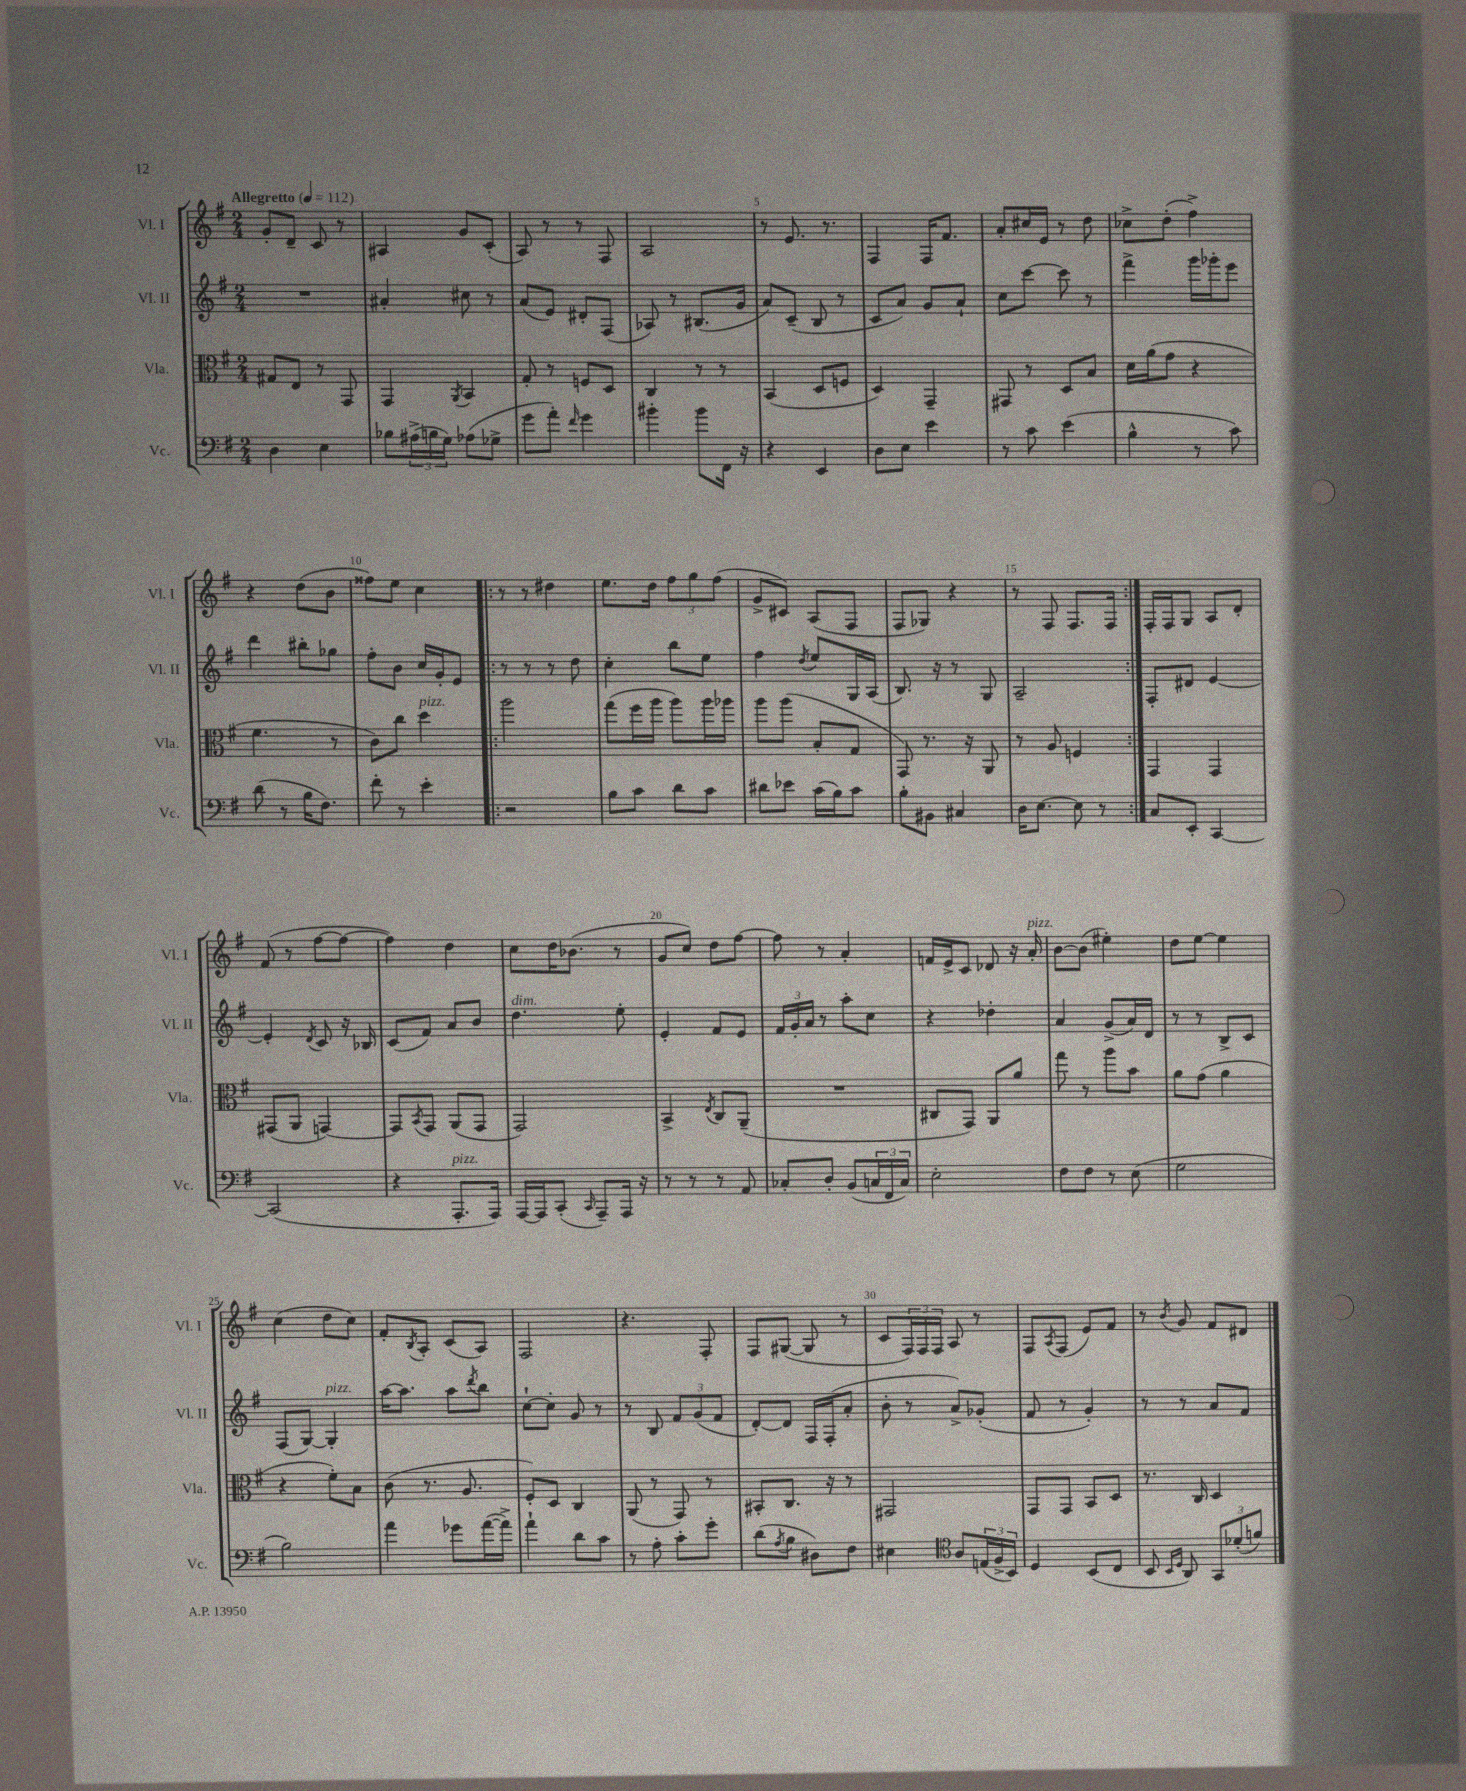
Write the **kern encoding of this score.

**kern	**kern	**kern	**kern
*staff4	*staff3	*staff2	*staff1
*clefF4	*clefC3	*clefG2	*clefG2
*k[f#]	*k[f#]	*k[f#]	*k[f#]
*M2/4	*M2/4	*M2/4	*M2/4
*MM112	*MM112	*MM112	*MM112
4D	8G#	2r	8g'
.	8E	.	8d~
4E	8r	.	8c
.	8GG	.	8r
=	=	=	=
8B-	4GG	4a#'	4A#
(24A#^	.	.	.
24B	.	.	.
24G)	.	.	.
.	8qAA	.	.
(8A-	4BB	8cc#	8g
8G-^	.	8r	(8c'
=	=	=	=
8g	8G'	(8a	8A)
8a')	8r	8e)	8r
16qqf#	.	.	.
4g	8F	8d#'	8r
.	8D	(8F#	8F#
=	=	=	=
4b#'	4C	8A-)	2A
.	.	8r	.
8b#	8r	(8.B#	.
16FF#	8r	.	.
16r	.	16g	.
=	=	=	=
4r	(4BB	8a)	8r
.	.	(8c~	8.e
4EE	8D	8B	.
.	.	.	8.r
.	8F	8r	.
=	=	=	=
8D	4D)	8c	4F#
8E	.	8a)	.
4e	4GG~	8g	16F#
.	.	.	8.f#
.	.	8a`	.
=	=	=	=
8r	8GG#	8cc	8a'
8c	8r	[8ccc	16cc#
.	.	.	16e
(4e	8D	8ccc]	8r
.	8B	8r	8dd
=	=	=	=
4B^^	16d	4fff#^	8cc-^
.	(16a	.	.
.	8g	.	(8dd'
8r	4r	16ggg	4ff#^)
.	.	16ggg-'	.
8c)	.	8eee	.
=	=	=	=
(8d	4.f#	4ddd	4r
8r	.	.	.
16B	.	8bb#'	(8dd
8.F#)	.	.	.
.	8r	8gg-	8b
=	=	=	=
8f#'	8c)	8ff#'	8ff##)
8r	8cc	8b	8ee
4e'	4dd	16cc	4cc
.	.	16g'	.
.	.	8e	.
=!|:	=!|:	=!|:	=!|:
2r	2aa	8r	8r
.	.	8r	8r
.	.	8r	4dd#
.	.	8dd	.
=	=	=	=
8B	(8gg	4cc'	8.ee
8c	16ff#	.	.
.	16aa	.	16dd
8d	8aa)	8bb	12ff#
.	.	.	12gg
8c	16aa	8ee	.
.	.	.	(12ff#
.	16aa-	.	.
=	=	=	=
8d#	8aa	4ff#	8g^
8e-	(8aa	.	8c#)
.	.	8qdd	.
(16c	8B'	8ee	(8A
16B)	.	.	.
8c	8G	16G	8F#
.	.	(16A	.
=	=	=	=
8B'	8GG)	8.B)	8F#
8BB#	8.r	.	8G-)
.	.	16r	.
4C#	.	8r	4r
.	16r	.	.
.	8AA	8G	.
=	=	=	=
16D	8r	2A~	8r
[8.E	.	.	.
.	8A	.	8F#
8E]	4F	.	8.F#
8r	.	.	.
.	.	.	16F#
=:|!	=:|!	=:|!	=:|!
8C	4GG	8F#'	16F#'
.	.	.	16F#
8EE'	.	8d#	8G
[4CC	4GG	[4e	8A
.	.	.	8d'
=	=	=	=
(2CC]	(8GG#	4e']	(8f#
.	8AA	.	8r
.	.	8qd	.
.	[4GG)	8c	[8ff#
.	.	16r	8ff#_
.	.	16B-	.
=	=	=	=
4r	8GG]	(8c	4ff#])
.	8qBB	.	.
.	8GG	8f#)	.
8.AAA'	(8AA	8a	4dd
.	8GG	8b	.
16AAA)	.	.	.
=	=	=	=
[16AAA	2GG)	4.dd	8cc
16AAA]	.	.	.
(8CC'	.	.	16dd
.	.	.	(8.b-
16qqCC	.	.	.
8AAA~)	.	.	.
16AAA	.	8ee'	8r
16r	.	.	.
=	=	=	=
8r	4BB^	4e'	8g
8r	.	.	8cc)
.	8qE	.	.
8r	8C	8f#	8dd
8AA	(8AA~	8e	[8ff#
=	=	=	=
8C-'	2r	24f#	8ff#]
.	.	24g'	.
.	.	24a	.
8D'	.	8r	8r
(8BB	.	8aa'	4a'
24C	.	8cc	.
24FF#	.	.	.
24C)	.	.	.
=	=	=	=
2E'	8C#	4r	16f
.	.	.	16e^
.	8GG)	.	8c
.	8AA	4dd-'	8d-
.	8a	.	16r
.	.	.	16a'
=	=	=	=
8F#	8gg	4a	[8b
8F#	8r	.	(8b]
8r	8aa	(8g^	4ee#')
(8E	8b	16a)	.
.	.	16d	.
=	=	=	=
2G	8a	8r	8dd
.	(8g	8r	[8ee
.	4a	8B^	4ee]
.	.	8c	.
=	=	=	=
2B)	4r	(8F#	(4cc
.	.	[8G)	.
.	8f#')	4G']	8dd
.	8B	.	8cc)
=	=	=	=
4a	(8c	[16aa	8f#'
.	.	8.aa]	.
.	.	.	8qB
.	8.r	.	8A'
8g-	.	8aa	(8c
.	8.A	.	.
.	.	8qddd	.
([16a	.	8bb	8A)
16a^])	.	.	.
=	=	=	=
4a`	8F#')	[8cc`	2F#
.	8D	8cc']	.
8d	4C	8g	.
8c	.	8r	.
=	=	=	=
8r	(8AA	8r	4.r
8A'	8r	8B	.
8c'	8GG)	12f#	.
.	.	(12g	.
8g'	8r	.	8F#'
.	.	12f#	.
=	=	=	=
(8d	8BB#'	[8d')	8F#
8qA	.	.	.
8B	8.C	8d]	([8G#
8D#)	.	16F#	8G#]
.	16r	(16F#'	.
8F#	8r	8a'	8r
=	=	=	=
4E#	2GG#	8b'	8c
.	.	8r	24F#)
.	.	.	24F#
.	.	.	24F#
*clefC4	*	*	*
8A	.	8a^)	8A
(24E	.	(8g-'	8r
24F#^	.	.	.
24BB)	.	.	.
=	=	=	=
4D	8GG	8f#	8F#
.	.	.	8qA
.	8GG	8r	(8F#
(8BB	8BB	4g')	8e)
8C	8D	.	8f#
=	=	=	=
8BB	8.r	8r	8r
16qqBB	.	.	.
16qqD	.	.	8qb
8AA)	.	8r	8g
.	16C	.	.
12GG	4D	8a	8f#
(12d-'	.	.	.
.	.	8f#	8d#
12f)	.	.	.
==	==	==	==
*-	*-	*-	*-
